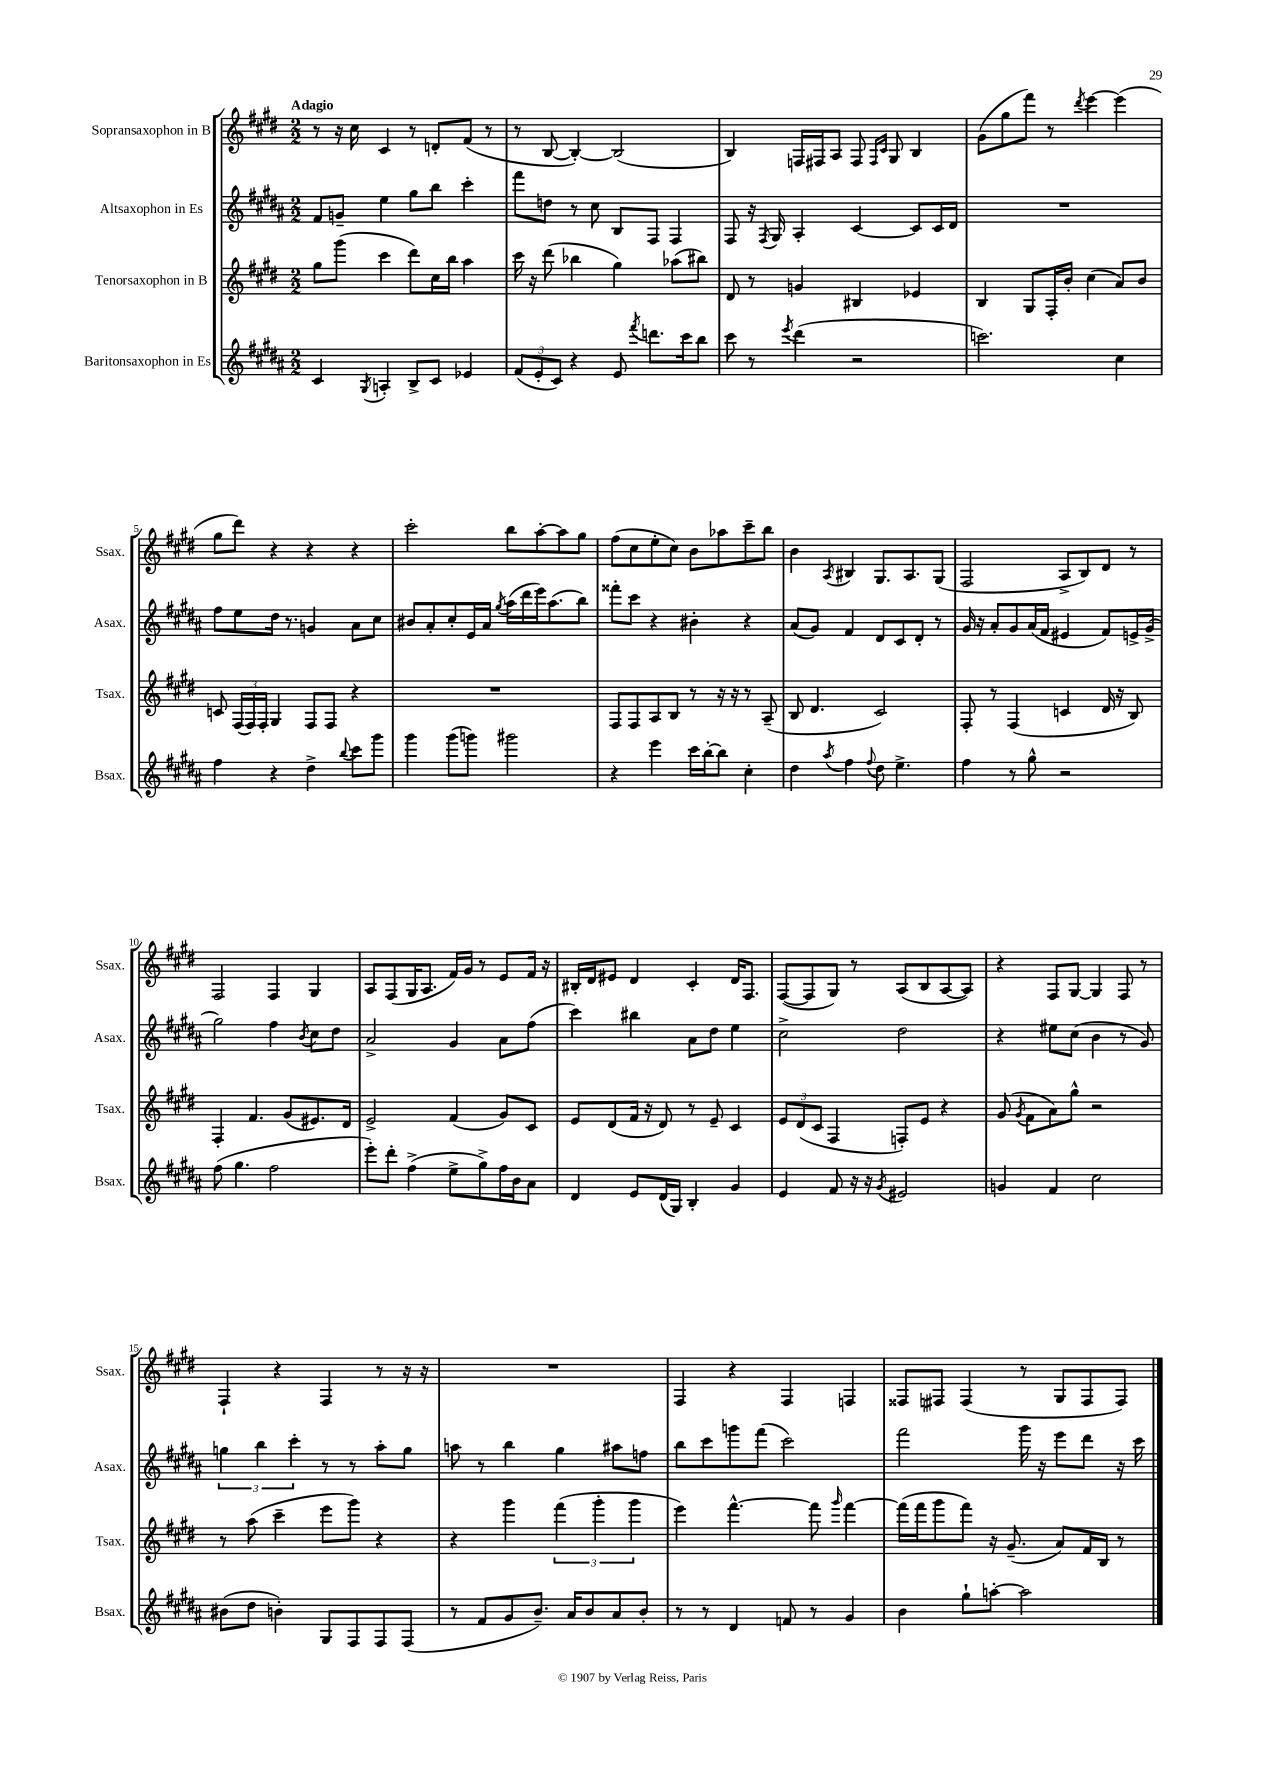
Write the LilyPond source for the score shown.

<<
\new StaffGroup <<
\new Staff = "s0" \with { instrumentName = "Sopransaxophon in B" shortInstrumentName = "Ssax." } {
    \clef treble \key e \major \numericTimeSignature \time 2/2 \tempo "Adagio"
    \autoBeamOff r8 r16 cis''16 cis'4 r8 d'8[-. fis'8]( r8 |
    r8 b8~ b4~-.) b2( |
    b4) f16[ fis16 a8] fis8 \grace { fis16[ cis'16] } gis8 b4 |
    gis'8[( gis''8 fis'''8]) r8 \acciaccatura { dis'''8 } e'''4~ e'''4( |
    gis''8[ dis'''8]) r4 r4 r4 |
    cis'''2-. b''8[ a''8~-. a''8 gis''8] |
    fis''8[( cis''8 e''8-. cis''8]) b'8[ aes''8 cis'''8-- b''8] |
    b'4 \acciaccatura { a8 } bis4 gis8.[ a8. gis8]( |
    fis2 a8[-> b8) dis'8] r8 |
    fis2 fis4 gis4 |
    a8[ fis8( gis16 a8.] fis'16[) gis'16] r8 e'8[ fis'16] r16 |
    bis16[-. dis'16 eis'8] dis'4 cis'4-. dis'16[ fis8.] |
    fis8[~( fis8 gis8]) r8 a8[( b8 a8~ a8]) |
    r4 fis8[ gis8]~ gis4 fis8 r8 |
    fis4-! r4 fis4 r8 r16 r16 |
    R1 |
    fis4 r4 fis4 f4 |
    fisis8[ fis8] fis4( r8 gis8[ fis8 fis8]) \bar "|." |
}
\new Staff = "s1" \with { instrumentName = "Altsaxophon in Es" shortInstrumentName = "Asax." } {
    \clef treble \key b \major \numericTimeSignature \time 2/2
    \autoBeamOff fis'8[ g'8]-- e''4 gis''8[ b''8] cis'''4-. |
    fis'''8[ d''8] r8 cis''8 b8[ fis8] fis4 |
    fis8 r16 \acciaccatura { fis8 } gis16 ais4-. cis'4~ cis'8[ cis'16 dis'16] |
    R1 |
    fis''8[ e''8 dis''16] r8. g'4 ais'8[ cis''8] |
    bis'8[ ais'8-. cis''8-. e'16 ais'16] \acciaccatura { gis''8 } ais''16[( dis'''16 e'''16) ais''8.( b''8]) |
    fisis'''8[-. cis'''8] r4 bis'4-. r4 |
    ais'8[( gis'8]) fis'4 dis'8[ cis'8 dis'8]-. r8 |
    gis'16 r16 ais'8[-. gis'8 ais'16( fis'16] eis'4 fis'8[) e'16-> gis'16]->( |
    gis''2) fis''4 \acciaccatura { b'8 } cis''8[ dis''8] |
    ais'2-> gis'4 ais'8[ fis''8]( |
    cis'''4) bis''4 ais'8[ dis''8] e''4 |
    cis''2-> dis''2 |
    r4 eis''8[ cis''8]( b'4 r8 gis'8) |
    \tuplet 3/2 { g''4 b''4 cis'''4-. } r8 r8 ais''8[-. g''8] |
    a''8 r8 b''4 gis''4 ais''8[ f''8] |
    b''8[ cis'''8 g'''8 fis'''8]( cis'''2) |
    fis'''2 gis'''16 r16 e'''8[ dis'''8] r16 cis'''16 \bar "|." |
}
\new Staff = "s2" \with { instrumentName = "Tenorsaxophon in B" shortInstrumentName = "Tsax." } {
    \clef treble \key e \major \numericTimeSignature \time 2/2
    \autoBeamOff gis''8[ gis'''8]( cis'''4 dis'''8[) cis''16 b''16] a''4 |
    cis'''16 r16 dis'''8( bes''4 gis''4) aes''8[( bis''8]) |
    dis'8 r8 g'4 bis4 ees'4 |
    b4 gis8[ fis16-. b'16]-. cis''4( a'8[) b'8] |
    c'8 \tuplet 3/2 { fis16[( fis16) fis16]-. } gis4 fis8[ fis8] r4 |
    R1 |
    fis8[ fis8 a8 b8] r8 r16 r16 r8 a8--( |
    b8 dis'4. cis'2) |
    fis8-. r8 fis4( c'4 dis'16 r16 b8) |
    fis4-. fis'4. gis'8[( eis'8.) dis'16] |
    e'2-> fis'4( gis'8[) cis'8] |
    e'8[ dis'8( fis'16] r16 dis'8) r8 e'8-- cis'4 |
    \tuplet 3/2 { e'8[ dis'8( cis'8] } fis4 f8[-.) e'8] r4 |
    gis'8( \acciaccatura { gis'8 } fis'8[ a'8) gis''8]-^ r2 |
    r8 a''8( cis'''4-- e'''8[ gis'''8]) r4 |
    r4 gis'''4 \tuplet 3/2 { fis'''4( gis'''4-. gis'''4 } |
    e'''4) fis'''4.~-^ fis'''8 \grace { gis'''16 } fis'''4~ |
    fis'''16[( fis'''16 gis'''8 fis'''8]) r16 gis'8.--( a'8[) fis'16 b16] r8 \bar "|." |
}
\new Staff = "s3" \with { instrumentName = "Baritonsaxophon in Es" shortInstrumentName = "Bsax." } {
    \clef treble \key b \major \numericTimeSignature \time 2/2
    \autoBeamOff cis'4 \acciaccatura { gis8 } a4-. b8[-> cis'8] ees'4 |
    \tuplet 3/2 { fis'8[( e'8-. cis'8]) } r4 e'8 \acciaccatura { fis'''8 } d'''8.[ cis'''16 b''8] |
    cis'''8 r8 \acciaccatura { e'''8 } dis'''4( r2 |
    c'''2.) cis''4 |
    fis''4 r4 dis''4-> \appoggiatura { b''8 } cis'''8[ gis'''8] |
    gis'''4 gis'''8[( g'''8]) gis'''2 |
    r4 e'''4 cis'''16[ b''16~-. b''8] cis''4-. |
    dis''4 \acciaccatura { ais''8 } fis''4 \appoggiatura { fis''8 } dis''8 e''4.-> |
    fis''4 r8 gis''8-^ r2 |
    fis''8( gis''4. fis''2 |
    e'''8[-.) dis'''8]-. fis''4->( e''8[-> gis''8->) fis''16 b'16 ais'8] |
    dis'4 e'8[ dis'16( gis16]) b4-. gis'4 |
    e'4 fis'8 r16 r16 \acciaccatura { gis'8 } eis'2 |
    g'4 fis'4 cis''2 |
    bis'8[( dis''8] b'4-.) gis8[ fis8 fis8 fis8]( |
    r8 fis'8[ gis'8 b'8.]--) ais'16[ b'8 ais'8 b'8]-. |
    r8 r8 dis'4 f'8 r8 gis'4 |
    b'4 gis''8[-! a''8]~-. a''2 \bar "|." |
}
>>
>>
